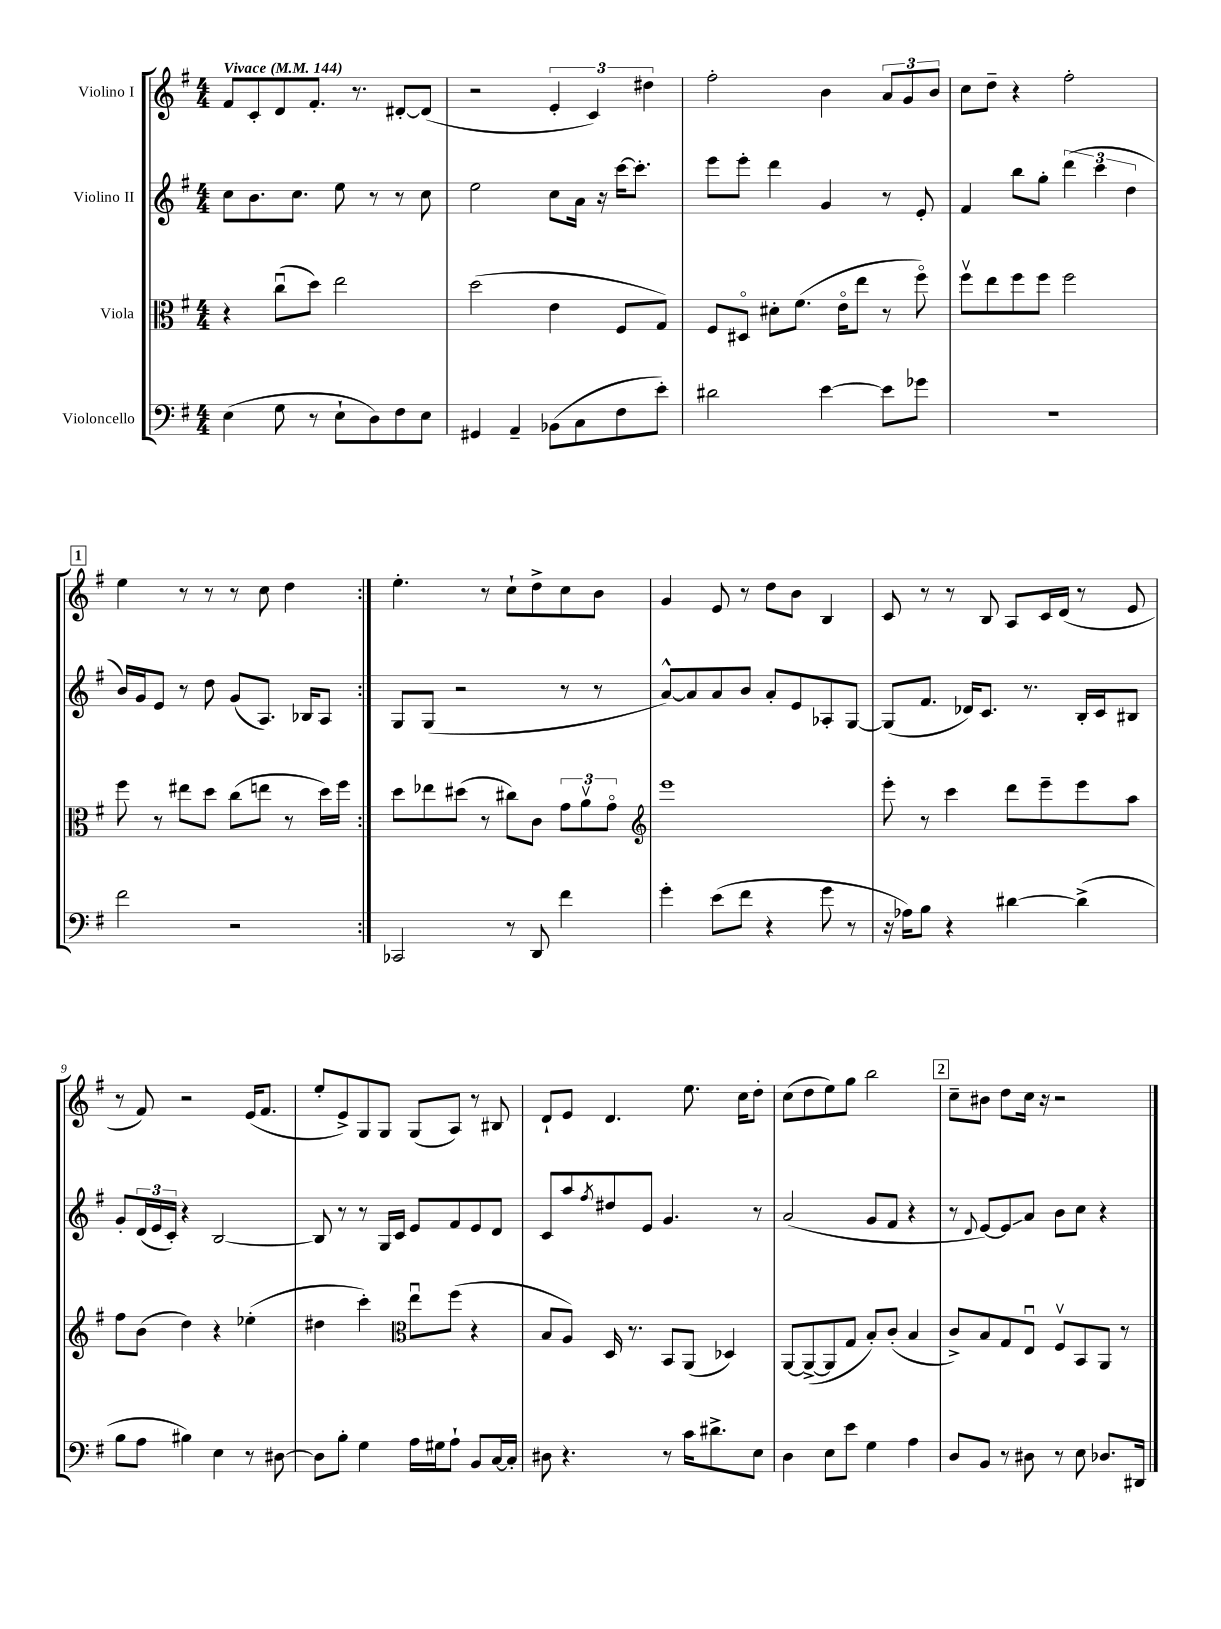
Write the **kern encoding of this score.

**kern	**kern	**kern	**kern
*staff4	*staff3	*staff2	*staff1
*clefF4	*clefC3	*clefG2	*clefG2
*k[f#]	*k[f#]	*k[f#]	*k[f#]
*M4/4	*M4/4	*M4/4	*M4/4
*MM144	*MM144	*MM144	*MM144
(4E	4r	8cc	8f#
.	.	8.b	8c'
8G	(8ccu	.	8d
.	.	8.cc	.
8r	8dd)	.	8.f#'
8E`	2ee	8ee	.
.	.	.	8.r
8D)	.	8r	.
8F#	.	8r	[8d#'
8E	.	8cc	(8d#]
=	=	=	=
4GG#	(2dd	2ee	2r
4AA~	.	.	.
(8BB-	4e	8cc	6e'
8C	.	16a	.
.	.	.	6c)
.	.	16r	.
8F#	8F#	[16ccc	.
.	.	8.ccc']	.
.	.	.	6dd#
8e')	8G)	.	.
=	=	=	=
2d#	8F#	8eee	2ff#'
.	8D#o	8eee'	.
.	8d#'	4ddd	.
.	(8.f#	.	.
[4e	.	4g	4b
.	16eo	.	.
.	8ee	.	.
8e]	8r	8r	12a
.	.	.	12g
8g-	8ff#o)	8e'	.
.	.	.	12b
=	=	=	=
1r	8ff#v	4f#	8cc
.	8ee	.	8dd~
.	8ff#	8bb	4r
.	8ff#	8gg'	.
.	2ff#	(6ddd	2ff#'
.	.	6ccc	.
.	.	6dd	.
=	=	=	=
2f#	8ff#	16b)	4ee
.	.	16g	.
.	8r	8e	.
.	8ee#	8r	8r
.	8dd	8dd	8r
2r	(8cc	(8g	8r
.	8ee	8.A)	8cc
.	8r	.	4dd
.	.	16B-	.
.	16dd)	8A	.
.	16ff#	.	.
=:|!	=:|!	=:|!	=:|!
2CC-	8dd	8G	4.ee'
.	8ee-	(8G	.
.	(8dd#	2r	.
.	8r	.	8r
8r	8cc#)	.	8cc`
8DD	8c	.	8dd^
4f#	12g	8r	8cc
.	12av	.	.
.	.	8r	8b
.	12go	.	.
=	=	=	=
*	*clefG2	*	*
4g'	1eee	[8a^^)	4g
.	.	8a]	.
(8e	.	8a	8e
8f#	.	8b	8r
4r	.	8a'	8dd
.	.	8e	8b
8g	.	8A-'	4B
8r	.	[8G	.
=	=	=	=
16r	8eee'	(8G]	8c
16A-)	.	.	.
8B	8r	8.f#	8r
4r	4ccc	.	8r
.	.	16d-)	.
.	.	8.c	8B
[4d#	8ddd	.	8A
.	.	8.r	.
.	8eee~	.	16c
.	.	.	(16d
(4d#^]	8eee	16B'	8r
.	.	16c	.
.	8aa	8B#	8e
=	=	=	=
8B	8ff#	8g'	8r
8A	(8b	(24d	8f#)
.	.	24e	.
.	.	24c')	.
4B#)	4dd)	4r	2r
4E	4r	[2B	.
8r	(4ee-'	.	(16e
.	.	.	8.f#
[8D#	.	.	.
=	=	=	=
8D#]	4dd#	8B]	8ee'
8B'	.	8r	8e^)
4G	4ccc')	8r	8G
.	.	16G	8G
.	.	16c	.
*	*clefC3	*	*
16A	8eeu	8e	(8G
16G#	.	.	.
8A`	(8ff#	8f#	8A)
8BB	4r	8e	8r
[16C	.	8d	8B#
16C']	.	.	.
=	=	=	=
8D#	8B	8c	8d`
4.r	8A)	8aa	8e
.	.	8qff#	.
.	16D	8dd#	4.d
.	8.r	.	.
.	.	8e	.
8r	8BB	4.g	.
16c	(8AA	.	8.ee
8.d#^	.	.	.
.	4D-)	.	.
.	.	.	16cc
8E	.	8r	8dd'
=	=	=	=
4D	[8AA	(2a	(8cc
.	(8AA^_	.	8dd
8E	8AA]	.	8ee)
8e	8G	.	8gg
4G	8B')	8g	2bb
.	(8c'	8f#	.
4A	4B	4r	.
=	=	=	=
8D	8c^)	8r	8cc~
.	.	8qqd	.
8BB	8B	[8e)	8b#
8r	8G	8e]	8dd
8D#	8Eu	8a	16cc
.	.	.	16r
8r	8F#v	8b	2r
8E	8BB	8cc	.
8.D-	8AA	4r	.
.	8r	.	.
16DD#	.	.	.
==	==	==	==
*-	*-	*-	*-
